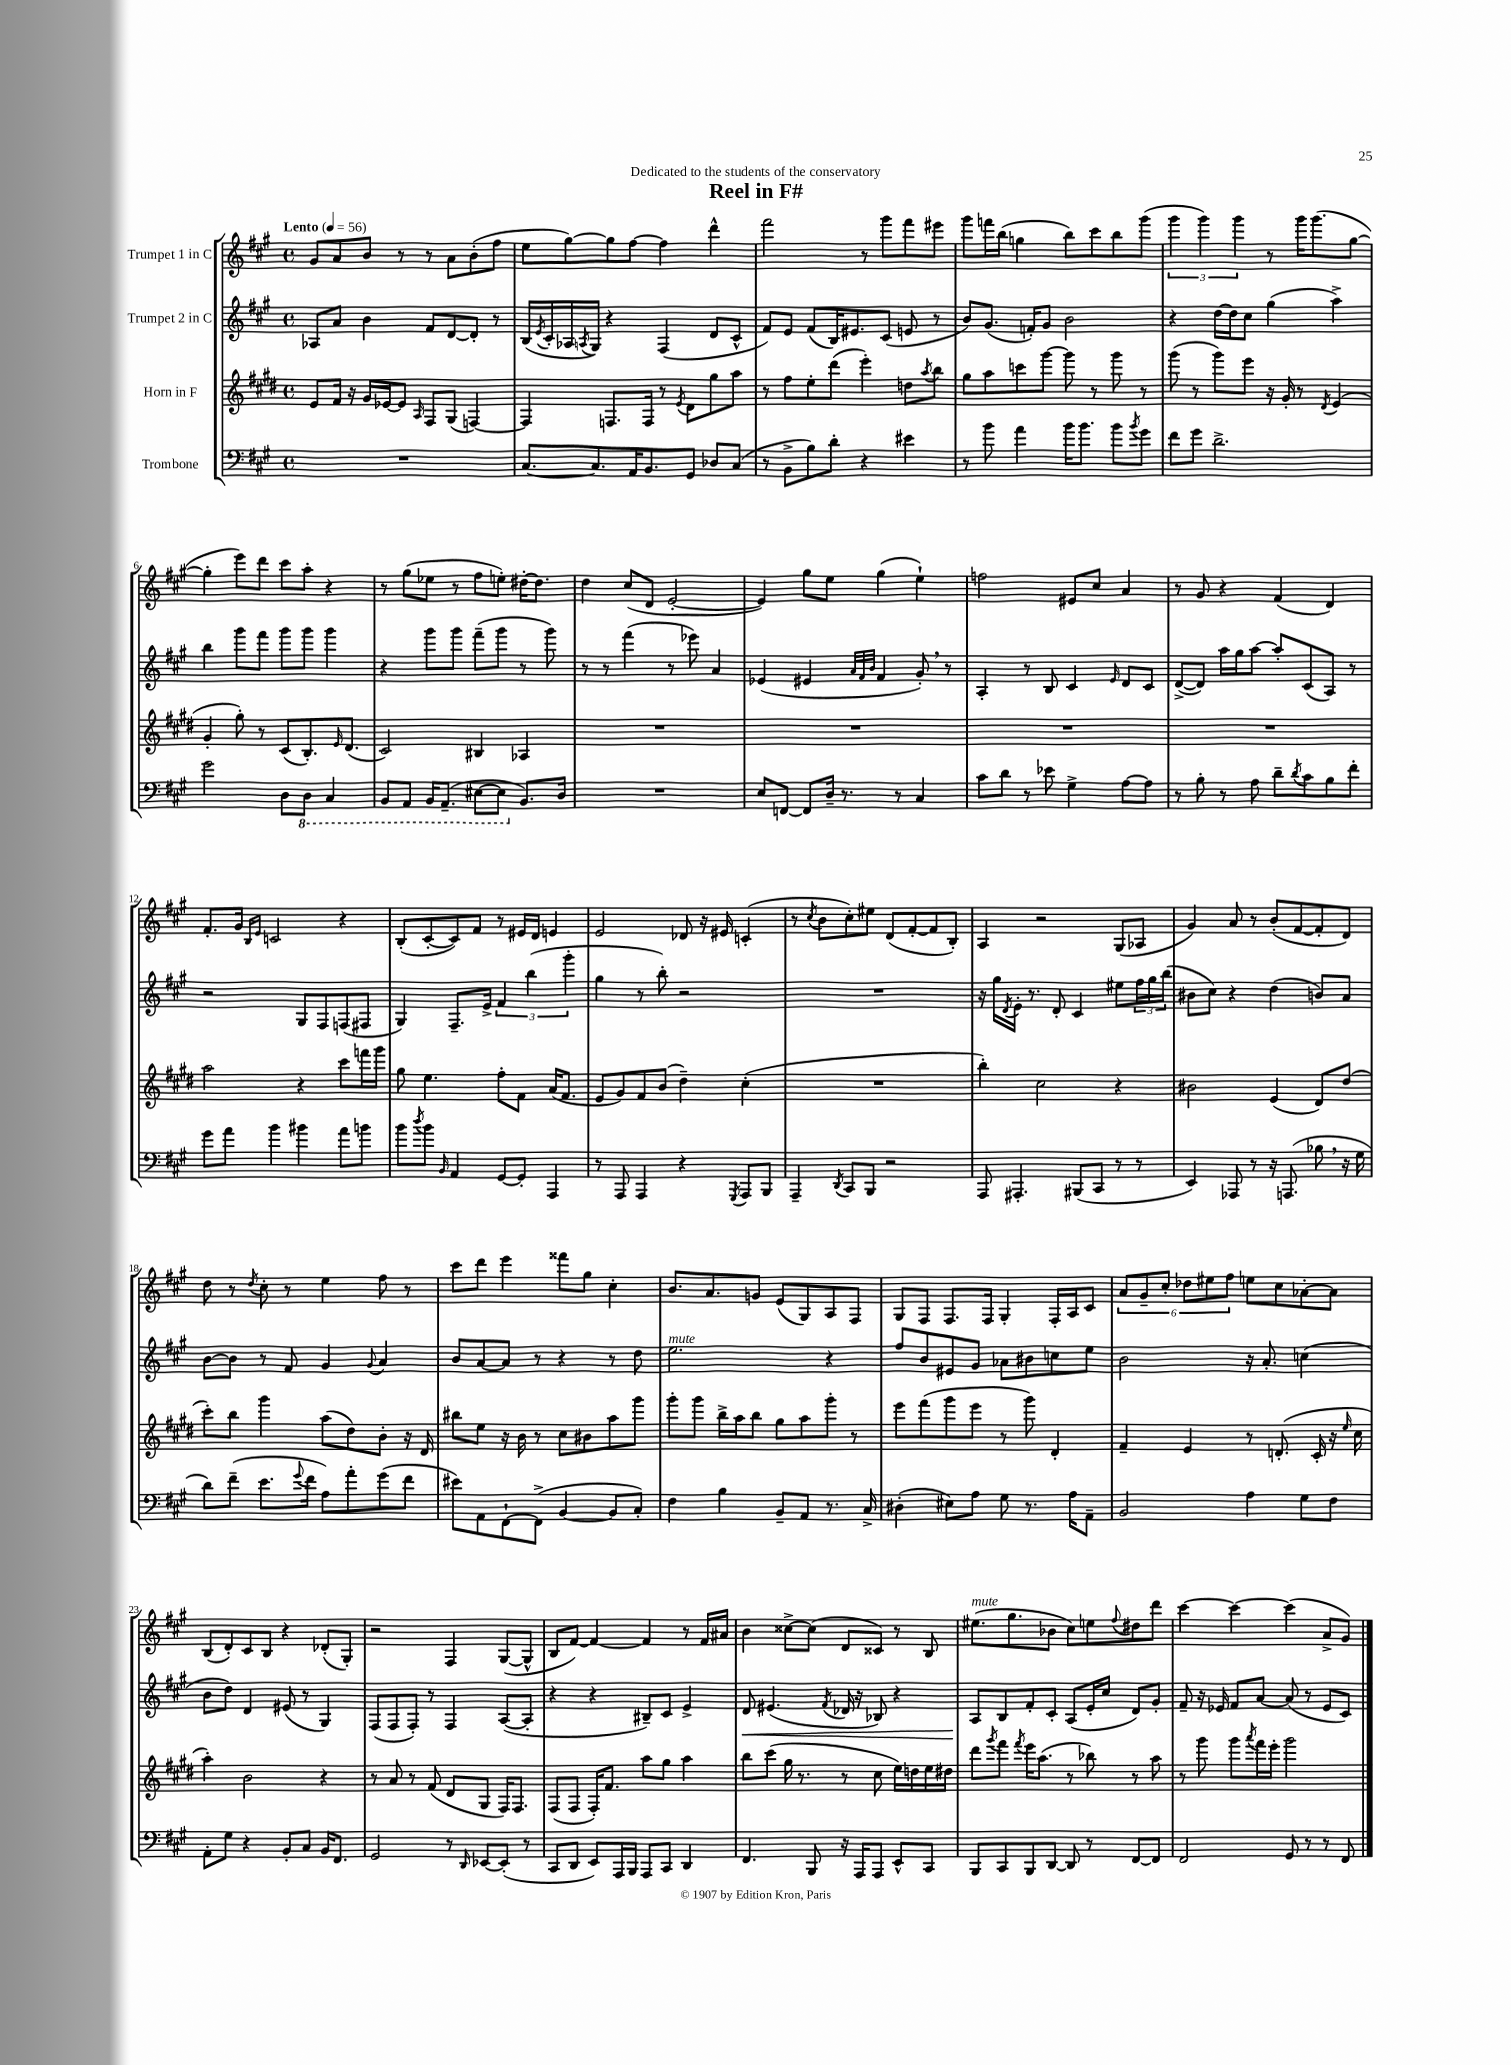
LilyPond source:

\header { title = "Reel in F#" dedication = "Dedicated to the students of the conservatory" }
<<
\new StaffGroup <<
\new Staff = "s0" \with { instrumentName = "Trumpet 1 in C" } {
    \clef treble \key a \major \defaultTimeSignature \time 4/4 \tempo "Lento" 4 = 56
    gis'8 a'8 b'8 r8 r8 a'8 b'8-.( fis''8 |
    e''8 gis''8~) gis''8 fis''8~ fis''4 d'''4-^ |
    fis'''2 r8 gis'''8 fis'''8 eis'''8 |
    gis'''8 f'''16 b''16( g''4 b''8) cis'''8 b''8 gis'''8( |
    \tuplet 3/2 { gis'''4 gis'''4) gis'''4 } r8 gis'''16 gis'''8.( gis''8~ |
    gis''4-. e'''8) d'''8 cis'''8 a''8-. r4 |
    r8 gis''8( ees''8 r8 fis''8 e''8-.) dis''16~-. dis''8. |
    d''4 cis''8( d'8 e'2~-. |
    e'4) gis''8 e''8 gis''4( e''4-!) |
    f''2 eis'8 cis''8 a'4 |
    r8 gis'8 r4 fis'4( d'4) |
    fis'8.-. gis'16 \grace { b16 e'16 } c'2 r4 |
    b8-.( cis'8~-. cis'8) fis'8 r8 eis'16 d'16 e'4 |
    e'2 des'8 r16 eis'16 c'4-.( |
    r8 \acciaccatura { cis''8 } b'8 cis''8-.) eis''8 d'8( fis'8~-. fis'8 b8-.) |
    a4 r2 gis8( aes8 |
    gis'4) a'8 r8 b'8-.( fis'8~ fis'8-. d'8) |
    d''8 r8 \acciaccatura { d''8 } cis''8-. r8 e''4 fis''8 r8 |
    cis'''8 d'''8 e'''4 fisis'''8 gis''8 cis''4-. |
    b'8. a'8. g'8 e'8( gis8) a8 fis8 |
    gis8 fis8 fis8. fis16 gis4-. fis16-. a16 cis'8 |
    \tuplet 6/4 { a'8 gis'8-- cis''8-. des''8 eis''8 fis''8 } e''8 cis''8 aes'8~-. aes'8 |
    b8( d'8-.) cis'8 b8 r4 des'8-.( gis8-.) |
    r2 fis4 gis8~( gis8-^ |
    b8 fis'8~) fis'4~ fis'4 r8 fis'16 ais'16 |
    b'4 cisis''8~-> cisis''8( d'8 cisis'8) r8 b8 |
    eis''8.^\markup { \italic "mute" }( gis''8. bes'8 cis''8) e''8 \appoggiatura { fis''8 } dis''8 d'''8 |
    cis'''4~ cis'''4~ cis'''4( a'8-> gis'8) \bar "|." |
}
\new Staff = "s1" \with { instrumentName = "Trumpet 2 in C" } {
    \clef treble \key a \major \defaultTimeSignature \time 4/4
    aes8 a'8 b'4 fis'8 d'8~ d'8-. r8 |
    b16( \acciaccatura { e'8 } cis'16-. aes16 \acciaccatura { a8 } gis16) r4 fis4( d'8 cis'8-^ |
    fis'8) e'8 fis'8( b16) eis'8. cis'8( e'8 r8 |
    b'8) gis'8.( f'16-.) gis'8 b'2 |
    r4 d''16~ d''16 cis''8 gis''4( a''4->) |
    b''4 gis'''8 fis'''8 gis'''8 gis'''8 gis'''4 |
    r4 gis'''8 gis'''8 fis'''8--( gis'''8 r8 gis'''8) |
    r8 r8 fis'''4( r8 ees'''8) a'4 |
    ees'4( eis'4 \grace { a'32 fis'32 b'32 } fis'4 gis'8-.) \breathe r8 |
    a4-. r8 b8 cis'4 \grace { e'16 } d'8 cis'8 |
    d'8~->( d'8) a''16 gis''16 a''8~ a''8-. cis'8( a8) r8 |
    r2 gis8 fis8 f8( fis8 |
    gis4) fis8.-- e'16-> \tuplet 3/2 { fis'4 b''4( gis'''4-. } |
    gis''4 r8 b''8-.) r2 |
    R1 |
    r16 gis''16 \acciaccatura { d'8 } e'16-. r8. d'8-. cis'4 eis''8 \tuplet 3/2 { fis''16 gis''16 b''16( } |
    bis'8 cis''8) r4 d''4( b'8) a'8 |
    b'8~ b'8 r8 fis'8 gis'4 \appoggiatura { gis'8 } a'4 |
    b'8 a'8~ a'8 r8 r4 r8 d''8 |
    e''2.^\markup { \italic "mute" } r4 |
    fis''8 b'8 eis'8 gis'8 aes'8 bis'8 c''8 e''8 |
    b'2 r16 a'8.-. c''4( |
    b'8 d''8) d'4 eis'8( r8 gis4) |
    fis8( fis8 fis8-.) r8 fis4 a8~( a8-. |
    r4 r4 bis8--) cis'8 e'4-> |
    d'8\< eis'4.( \acciaccatura { fis'8 } des'16 r16 bes8) r4 |
    a8\! b8 fis'8-. cis'8-. a8( e'16-. cis''16 d'8) gis'8-. |
    fis'8-- r16 ees'16 fis'8 a'8~ a'8( r8 ees'8 cis'8) \bar "|." |
}
\new Staff = "s2" \with { instrumentName = "Horn in F" } {
    \clef treble \key e \major \defaultTimeSignature \time 4/4
    e'8 fis'16 r16 gis'16 ees'16~ ees'8 \grace { a16 } fis8 gis8( f4~) |
    f4 f8. f16 r8 \acciaccatura { e'8 } dis'8 gis''8 a''8 |
    r8 fis''8 e''8-. dis'''8( e'''4-.) d''8 \acciaccatura { a''8 } b''8 |
    gis''8 a''8 c'''8 gis'''8~ gis'''8 r8 gis'''8 r8 |
    gis'''8( r8 gis'''8) e'''8 r16 gis'16-. r8 \acciaccatura { dis'8 } e'4( |
    gis'4-. gis''8-.) r8 cis'8( b8.-.) \grace { e'16 } dis'8.( |
    cis'2) bis4 aes4 |
    R1 |
    R1 |
    R1 |
    R1 |
    a''2 r4 cis'''8 f'''16 gis'''16 |
    gis''8 e''4. fis''8-. fis'8 a'16( fis'8. |
    e'8 gis'8) fis'8 b'8( dis''4--) cis''4-.( |
    R1 |
    b''4-.) cis''2 r4 |
    bis'2 e'4( dis'8) dis''8( |
    cis'''8-.) b''8 gis'''4 a''8( dis''8) b'8-. r16 dis'16 |
    bis''8 e''8 r16 b'16 r8 cis''8 bis'8 a''8 gis'''8 |
    gis'''8-. gis'''8 b''16-> a''16 b''8 gis''8 a''8 gis'''8-. r8 |
    e'''8 fis'''8( gis'''8 e'''8 r8 gis'''8) dis'4-. |
    fis'4-- e'4 r8 d'8.-.( cis'16-. r16 \grace { e''16 } cis''16 |
    a''4-.) b'2 r4 |
    r8 a'8 r8 fis'8( dis'8 gis8 fis16) fis8. |
    fis8( fis8 fis16-.) fis'8. a''8 gis''8 a''4 |
    b''8 cis'''8( gis''16 r8. r8 cis''8 e''16) d''16 e''16 dis''16 |
    dis'''8 \acciaccatura { gis'''8 } fis'''8 \acciaccatura { fis'''8 } e'''16 a''8.( r8 bes''8) r8 a''8 |
    r8 gis'''8 gis'''8 \acciaccatura { a'''8 } fis'''16 e'''16-. gis'''2 \bar "|." |
}
\new Staff = "s3" \with { instrumentName = "Trombone" } {
    \clef bass \key a \major \defaultTimeSignature \time 4/4
    R1 |
    cis8.~ cis8. a,16 b,8. gis,8 des8 cis8( |
    r8 b,8-> b8) d'8-. r4 eis'4 |
    r8 b'8 a'4 b'16 b'8. b'8 \acciaccatura { b'8 } gis'8 |
    fis'8 gis'8 d'2.-> |
    gis'2 d8 \ottava #-1 d,8 cis,4 |
    b,,8 a,,8 b,,16 a,,8.--( eis,8~ eis,8 \ottava #0 b,8.) d16 |
    R1 |
    e8 f,8~ f,8 d16-- r8. r8 cis4 |
    cis'8 d'8 r8 ees'8 gis4-> a8~ a8 |
    r8 b8-. r8 a8 d'8-- \acciaccatura { d'8 } cis'8 b8 fis'8-. |
    gis'8 a'8 b'4 bis'4 a'8 b'8 |
    b'8 \acciaccatura { d''8 } b'8 \grace { b,16 } a,4 gis,8~ gis,8-. a,,4 |
    r8 a,,8 a,,4 r4 \acciaccatura { gis,,8 } a,,8 b,,8 |
    a,,4-- \acciaccatura { d,8 } cis,8 b,,8 r2 |
    a,,8 ais,,4.-. bis,,8( cis,8 r8 r8 |
    e,4) aes,,8 r8 r16 a,,8.( bes8 \breathe r16 gis16 |
    d'8) fis'8--( e'8. \appoggiatura { gis'8 } fis'16 a8) a'8-. gis'8( fis'8 |
    eis'8) a,8 fis,8~-! fis,8->( b,4~ b,8 cis8-.) |
    fis4 b4 b,8-- a,8 r8. cis16-> |
    dis4-.( eis8) a8 gis8 r8. a16 a,8-- |
    b,2 a4 gis8 fis8 |
    a,8-. gis8 r4 b,8-. cis8 b,16 fis,8. |
    gis,2 r8 \grace { d,16 } ees,8~ ees,8-.( r8 |
    cis,8 d,8 e,8) a,,16 b,,16 a,,8 cis,8 d,4 |
    fis,4. b,,8 r16 a,,16 a,,8 e,8-^ cis,8 |
    b,,8 cis,8 b,,8 d,8~ d,8 r8 fis,8~ fis,8 |
    fis,2 gis,8 r8 r8 fis,8 \bar "|." |
}
>>
>>
